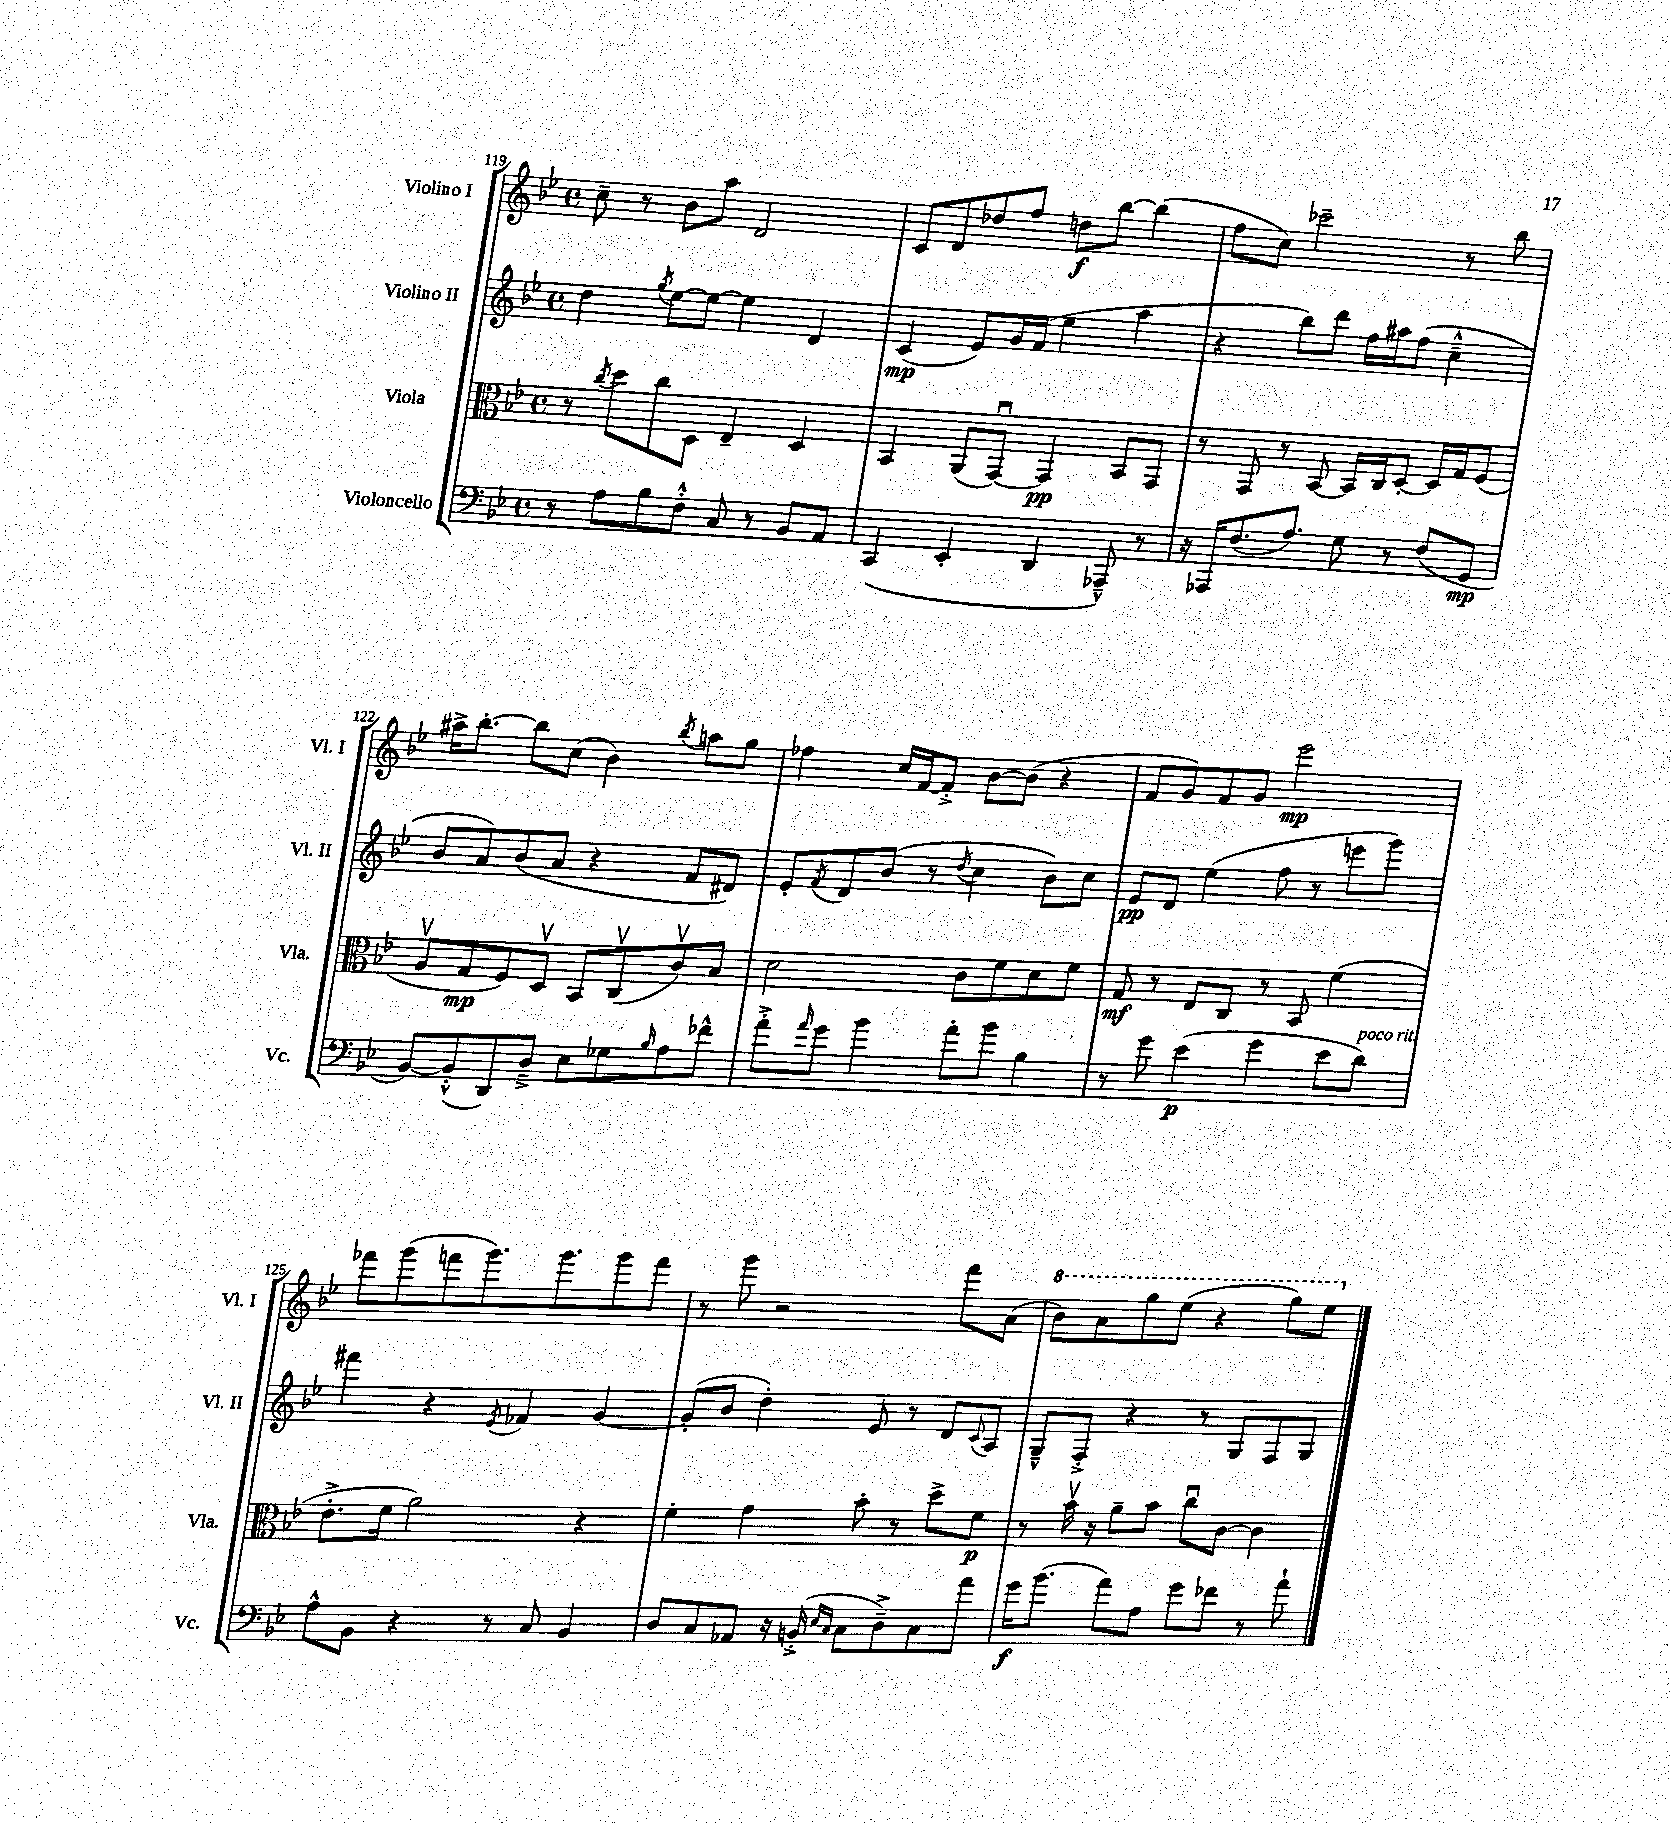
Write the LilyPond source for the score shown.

<<
\new StaffGroup <<
\new Staff = "s0" \with { instrumentName = "Violino I" shortInstrumentName = "Vl. I" } {
    \clef treble \key bes \major \defaultTimeSignature \time 4/4
    c''8-- r8 bes'8 a''8 d'2 |
    c'8 d'8 des''8 f''8 d''8\f bes''8~ bes''4( |
    f''8 c''8) ces'''2-- r8 bes''8 |
    ais''16-> bes''8.~-. bes''8 c''8( bes'4) \acciaccatura { bes''8 } a''8 g''8 |
    fes''4 c''16 f'16~ f'8-.-> bes'8~ bes'8( r4 |
    f'8 g'8) f'8 g'8 ees'''2\mp |
    fes'''8 g'''8( f'''8 g'''8.) g'''8. g'''8 f'''8 |
    r8 g'''8 r2 f'''8 a'8( |
    \ottava #1 bes''8) a''8 g'''8 ees'''8( r4 g'''8) ees'''8 \ottava #0 \bar "|." |
}
\new Staff = "s1" \with { instrumentName = "Violino II" shortInstrumentName = "Vl. II" } {
    \clef treble \key bes \major \defaultTimeSignature \time 4/4
    d''4 \acciaccatura { g''8 } ees''8~ ees''8~ ees''4 d'4 |
    c'4\mp( ees'8) g'16 f'16( ees''4 a''4 |
    r4 bes''8) d'''8 f''16 ais''16 f''8( c''4---^ |
    bes'8 a'8) bes'8( a'8 r4 f'8 dis'8) |
    ees'8-. \acciaccatura { f'8 } d'8 bes'8( r8 \acciaccatura { d''8 } c''4 bes'8) c''8 |
    ees'8\pp d'8 ees''4( f''8 r8 e'''8 g'''8) |
    fis'''4 r4 \acciaccatura { ees'8 } fes'4 g'4~ |
    g'8-.( bes'8 d''4-.) ees'8 r8 d'8 \appoggiatura { c'8 } a8 |
    g8---^ f8-.-> r4 r8 g8 f8 g8 \bar "|." |
}
\new Staff = "s2" \with { instrumentName = "Viola" shortInstrumentName = "Vla." } {
    \clef alto \key bes \major \defaultTimeSignature \time 4/4
    r8 \acciaccatura { c''8 } d''8 c''8 d8 ees4-- d4 |
    bes,4 a,8( g,8~\downbow) g,4\pp bes,8 g,8 |
    r8 g,8 r8 bes,8~ bes,16 c16 d8~-. d16 g16 f8( |
    a8\upbow g8\mp f8) d8\upbow bes,8 c8\upbow( c'8\upbow) bes8 |
    d'2 c'8 f'8 d'8 f'8 |
    g8\mf r8 ees8 c8 r8 bes,8 f'4( |
    ees'8.-.-> f'16 a'2) r4 |
    f'4-. g'4 bes'8-. r8 d''8-> f'8\p |
    r8 bes'16\upbow r16 a'8-- bes'8 c''8\downbow c'8~ c'4 \bar "|." |
}
\new Staff = "s3" \with { instrumentName = "Violoncello" shortInstrumentName = "Vc." } {
    \clef bass \key bes \major \defaultTimeSignature \time 4/4
    r8 a8 bes8 f8-.-^ c8 r8 bes,8 a,8 |
    c,4( ees,4-. d,4 aes,,8---^) r8 |
    r16 aes,,16 f8.( a8.) g8 r8 f8( g,8\mp |
    bes,8~) bes,8-.-^( d,8) d8---> ees8 ges8 \grace { bes16 } a8 fes'8-^ |
    a'8-.-> \grace { a'16 } g'8 bes'4 a'8-. bes'8 bes4 |
    r8 g'8 ees'4\p( g'4 ees'8 d'8^\markup { \italic "poco rit." }) |
    a8-^ bes,8 r4 r8 c8 bes,4 |
    d8 c8 aes,8 r16 b,16-.->( \grace { ees16 c16 } c8 d8--->) c8 a'8 |
    g'16\f bes'8.( a'8) a8 g'8 fes'8 r8 a'8-! \bar "|." |
}
>>
>>
\layout { \context { \Score currentBarNumber = #119 } }
